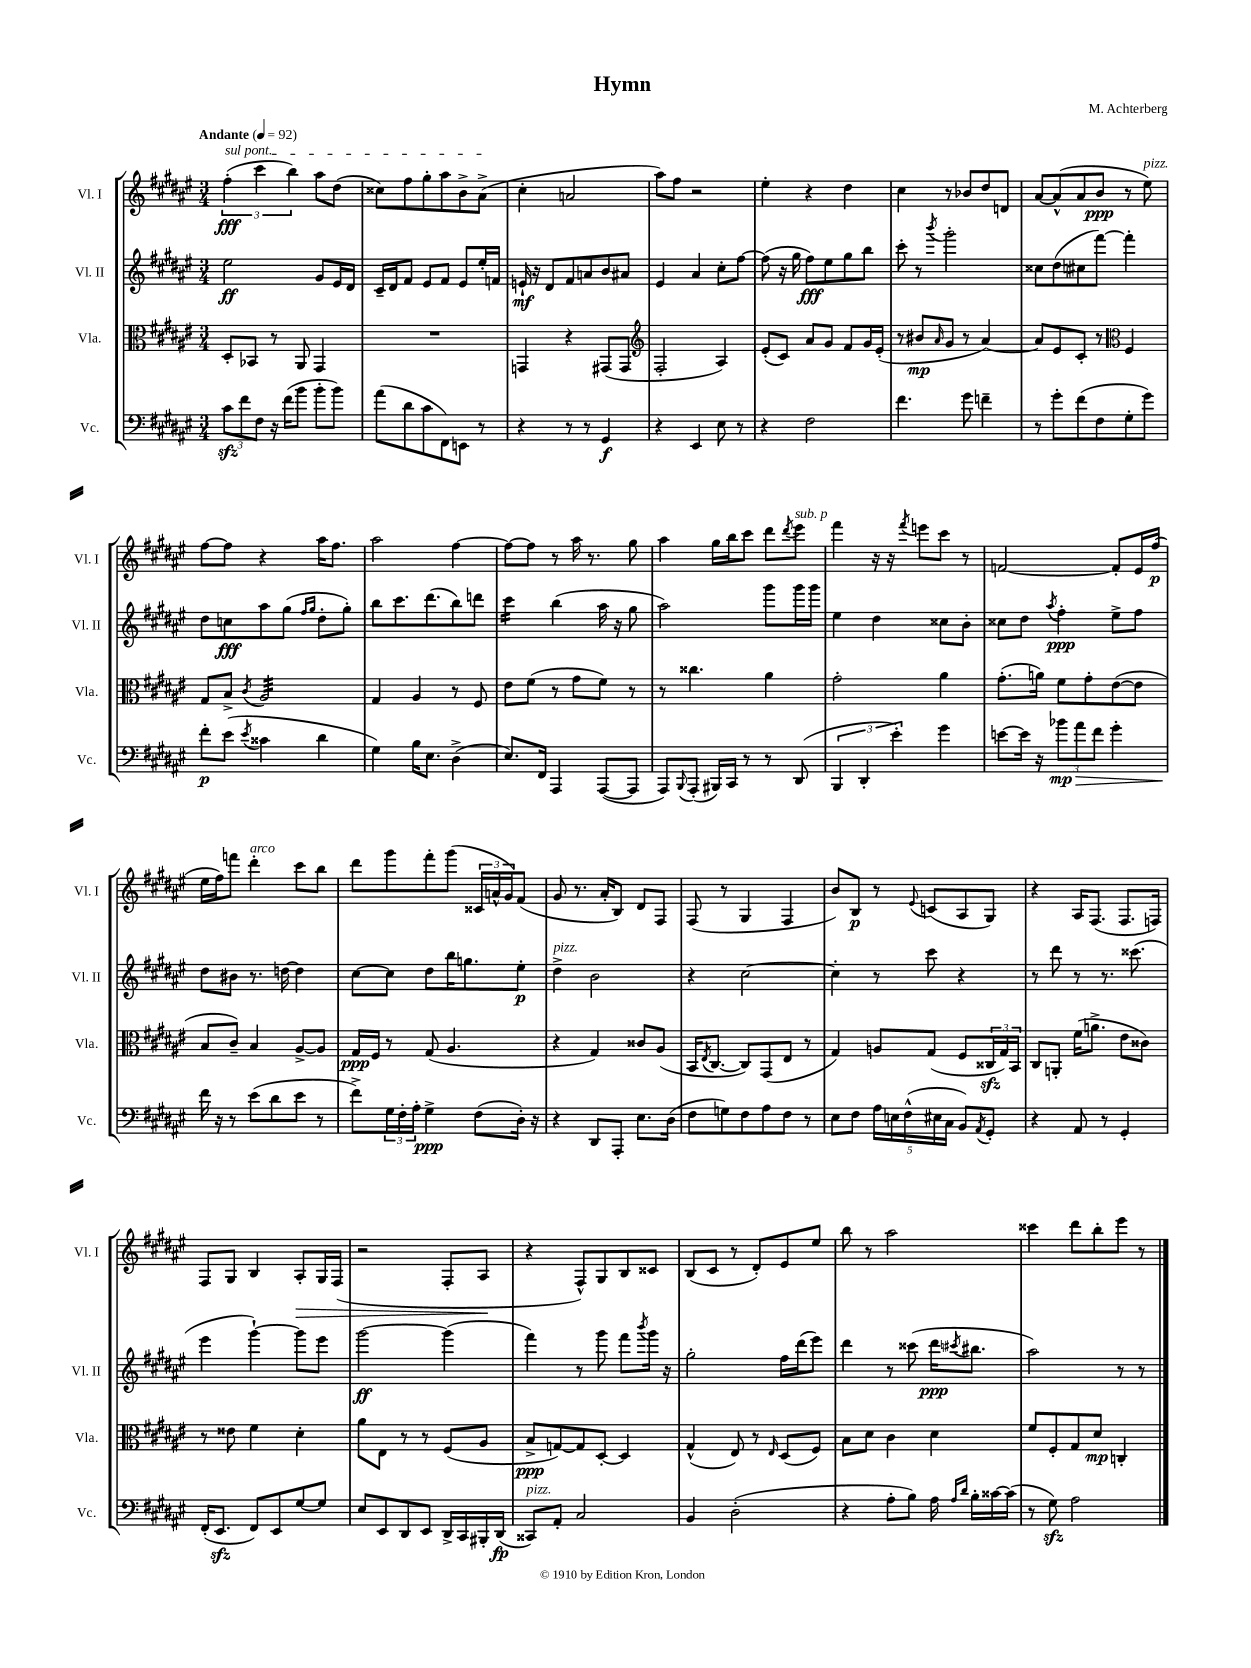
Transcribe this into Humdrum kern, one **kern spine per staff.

**kern	**kern	**kern	**kern
*staff4	*staff3	*staff2	*staff1
*clefF4	*clefC3	*clefG2	*clefG2
*k[f#c#g#d#a#e#]	*k[f#c#g#d#a#e#]	*k[f#c#g#d#a#e#]	*k[f#c#g#d#a#e#]
*M3/4	*M3/4	*M3/4	*M3/4
*MM92	*MM92	*MM92	*MM92
12c#\L	8D#'/L	2ee#\	(6ff#'\
12f#\	.	.	.
.	8BB-/J	.	.
12F#\J	.	.	6ccc#\
16r	8r	.	.
(16f#\LK	.	.	.
.	.	.	6bb\)
8b\J	8AA#/	.	.
8b'\L	4GG#/	8g#/L	8aa#\L
8b\J)	.	16e#/L	(8dd#\J
.	.	16d#/JJ	.
=	=	=	=
(8a#\L	2.r	16c#~/LL	8cc##\L)
.	.	16d#/J	.
8d#\	.	8f#/J	8ff#\
8c#\	.	8e#/L	8gg#'\
8FF#\)	.	8f#/J	8aa#\
8EE\J	.	8e#/L	8b^\
8r	.	16ee#'/L	(8a#^\J
.	.	16f/JJ	.
=	=	=	=
4r	4GG/	16e`/	4cc#'\
.	.	16r	.
.	.	8d#/L	.
8r	4r	8f#/	2a/
8r	.	8a/	.
4GG#/	(8GG#/L	8b/	.
.	8GG#/J	8a#/J	.
=	=	=	=
*	*clefG2	*	*
4r	2F#'/	4e#/	8aa#\L)
.	.	.	8ff#\J
4EE#/	.	4a#/	2r
8E#\	4A#/)	8cc#'\L	.
8r	.	[8ff#\J	.
=	=	=	=
4r	(8e#'/L	(8ff#\]	4ee#'\
.	8c#/J)	16r	.
.	.	16gg#\	.
2F#\	8a#/L	8ff#\L)	4r
.	8g#/J	8ee#\	.
.	8f#/L	8gg#\	4dd#\
.	16g#/L	8bb\J	.
.	(16e#'/JJ	.	.
=	=	=	=
4.f#\	8r	8ccc#'\	4cc#\
.	8b#/L	8r	.
.	16qqa#/	8qbbb/	.
.	8g#/J	2ggg#'\	8r
8g#\	8r	.	8b-/L
4f~\	[4a#/)	.	8dd#/
.	.	.	8d/J
=	=	=	=
8r	8a#/]L	8cc##\L	[8a#/L
8g#'\L	8e#/	(8dd#\	(8a#^^/]
(8f#\	8c#'/J	8cc#\	8a#/
8F#\	8r	[8fff#\J)	8b/J
*	*clefC3	*	*
8G#'\	4F#/	4fff#'\]	8r
8g#\J)	.	.	8ee#\)
=	=	=	=
8f#'\L	8G#/L	8dd#\L	[8ff#\L
(8e#\J	8B^/J	8cc\	8ff#\]J
8qe#/	8qc#/	.	.
4c##\	2A#/	8aa#\	4r
.	.	(8gg#\J	.
.	.	16qqff#/LL	.
.	.	16qqgg#/JJ	.
4d#\	.	8dd#'\L	16aa#\LK
.	.	.	8.ff#\J
.	.	8gg#'\J)	.
=	=	=	=
4G#\)	4G#/	8bb\L	2aa#\
.	.	8.ccc#\	.
16B\LK	4A#/	.	.
8.E#\J	.	(8.ddd#\	.
(4D#^\	8r	8bb\)	[4ff#\
.	8F#/	8ddd\J	.
=	=	=	=
8.E#/L)	8e#\L	4ccc#\	8ff#\_L
.	(8f#\J	.	8ff#\]J
16FF#/Jk	.	.	.
4AAA#/	8r	(4bb\	8r
.	8g#\L	.	16aa#\
.	.	.	8.r
([8AAA#/L	8f#\J)	16aa#\	.
.	.	16r	.
8AAA#/]J	8r	8gg#\	8gg#\
=	=	=	=
8AAA#/L)	8r	2aa#\)	4aa#\
8qqBBB/	.	.	.
(8AAA#'/J	4.cc##\	.	.
16BBB#/LL)	.	.	16gg#\LL
16CC#/JJ	.	.	16bb\J
8r	.	.	8ccc#\J
8r	4a#\	8ggg#\L	8ddd#\L
.	.	.	8qddd#/
(8DD#/	.	16ggg#\L	8eee#\J
.	.	16ggg#\JJ	.
=	=	=	=
6BBB/	2g#'\	4ee#\	4fff#\
6DD#'/	.	.	.
.	.	4dd#\	16r
.	.	.	16r
6e#'\)	.	.	.
.	.	.	8qfff#/
.	.	.	8eee\L
4g#\	4a#\	8cc##\L	8ccc#\J
.	.	8b'\J	8r
=	=	=	=
[8e\L	(8.g#'\L	8cc##\L	[2f/
16e\]Jk	.	8dd#\J	.
16r	16a\Jk)	.	.
.	.	8qaa#/	.
12b-\L	8f#\L	4ff#'\	.
12a#\	.	.	.
.	8g#'\	.	.
12f#\J	.	.	.
4g#'\	([8e#\	8ee#^\L	8f'/]L
.	8e#\]J	8ff#\J	16e#/L
.	.	.	(16ff#/JJ
=	=	=	=
16f#\	8B/L	8dd#\L	16ee#\LL
16r	.	.	16ff#\J)
8r	8c#~/J)	8b#\J	8fff\J
(8e#\L	4B/	8.r	4ddd#'\
8d#\	.	.	.
.	.	[16dd\	.
8e#\J	[8A#^/L	4dd\]	8ccc#\L
8r	8A#/]J	.	8bb\J
=	=	=	=
8f#^\L)	16G#/LL	[8cc#\L	8ddd#\L
.	16F#/JJ	.	.
24G#\L	8r	8cc#\]J	8ggg#\
24F#'\	.	.	.
24A#'\JJ	.	.	.
4G#^\	(8G#/	8dd#\L	8fff#'\
.	4.A#/	16bb\K	(8ggg#\J
.	.	8.gg\	.
(8F#\L	.	.	24c##/LL
.	.	.	24a^^/
.	.	.	24g#/J)
16D#'\Jk)	.	8ee#'\J	(8f#/J
16r	.	.	.
=	=	=	=
4r	4r	4dd#^\	8g#/
.	.	.	8.r
8DD#/L	4G#/)	2b\	.
.	.	.	16a#'/LK
8AAA#'/J	.	.	8B/J)
8.E#\L	8c##/L	.	8d#/L
.	(8A#/J	.	8F#/J
(16D#\Jk	.	.	.
=	=	=	=
8F#\L	16BB/LK	4r	(8F#/
.	8qE#/	.	.
.	[8.C#/J	.	.
8G\)	.	.	8r
8F#\	8C#/]L)	[2cc#\	4G#/
8A#\	(8GG#/	.	.
8F#\J	8E#/J	.	4F#/
8r	8r	.	.
=	=	=	=
8E#\L	4G#/)	4cc#'\]	8b/L)
8F#\J	.	.	8B/J
20A#\LL	8A/L	8r	8r
20E\	.	.	.
(20F#^^\	.	.	.
.	.	.	8qqe#/
.	(8G#/J	8ccc#\	(8c/L
20E#\	.	.	.
20C#\JJ	.	.	.
8BB/L)	8F#/L	4r	8A#/
8qAA#/	.	.	.
8GG#'/J	24C##/L	.	8G#/J)
.	24G#/)	.	.
.	24BB/JJ	.	.
=	=	=	=
4r	8C#/L	8r	4r
.	8AA'/J	8ddd#\	.
8AA#/	(16f#\LK	8r	16A#/LK
.	8.a^\J	.	(8.F#/J
8r	.	8.r	.
4GG#'/	8e#\L	.	8.F#/L
.	.	(8.ccc##\	.
.	8c##\J)	.	.
.	.	.	16F/Jk)
=	=	=	=
(16FF#'/LK	8r	4eee#\	8F#/L
8.EE#/J	.	.	.
.	8e##\	.	8G#/J
8FF#/L)	4f#\	[4ggg#`\)	4B/
8EE#/	.	.	.
[8G#/	4d#'\	8ggg#\]L	8A#'/L
8G#/]J	.	8eee#\J	16G#/L
.	.	.	(16F#/JJ
=	=	=	=
8E#/L	8a#\L	[2ggg#\	2r
8EE#/	8E#\J	.	.
8DD#/	8r	.	.
8EE#/J	8r	.	.
16DD#^/LL	(8F#/L	(4ggg#\]	8F#'/L
16CC#/	.	.	.
16BBB#'/	8A#/J	.	8A#/J
(16DD#/JJ	.	.	.
=	=	=	=
8CC##/L)	8B^/L	4fff#\)	4r
8AA#'/J	[8G/)	.	.
2C#/	8G/]	8r	8F#^^/L)
.	[8D#'/J	8ggg#\	8G#/
.	4D#/]	8fff#\L	8B/
.	.	8qbbb/	.
.	.	16ggg#\Jk	8c##/J
.	.	16r	.
=	=	=	=
4BB/	(4G#^^/	2gg#'\	(8B/L
.	.	.	8c#/J
(2D#'\	8E#/)	.	8r
.	8r	.	8d#'/L)
.	16qqE#/	.	.
.	(8D#/L	16ff#\LL	8e#/
.	.	(16ddd#\J	.
.	8F#/J)	8eee#\J)	8ee#/J
=	=	=	=
4r	8B\L	4ddd#\	8bb\
.	8d#\J	.	8r
8A#'\L	4c#\	8r	2aa#\
8B\J)	.	(8ccc##\	.
16A#\	4d#\	16ddd#\LK	.
16qqA#/LL	.	.	.
16qqd#/JJ	.	8qccc#/	.
16B'\LL	.	8.bb#\J	.
[16c##\	.	.	.
(16c##\]JJ	.	.	.
=	=	=	=
8r	8f#/L	2aa#\)	4ccc##\
8G#\)	8F#'/	.	.
2A#\	8G#/	.	8ddd#\L
.	8d#/J	.	8bb'\
.	4C'/	8r	8eee#\J
.	.	8r	8r
==	==	==	==
*-	*-	*-	*-
